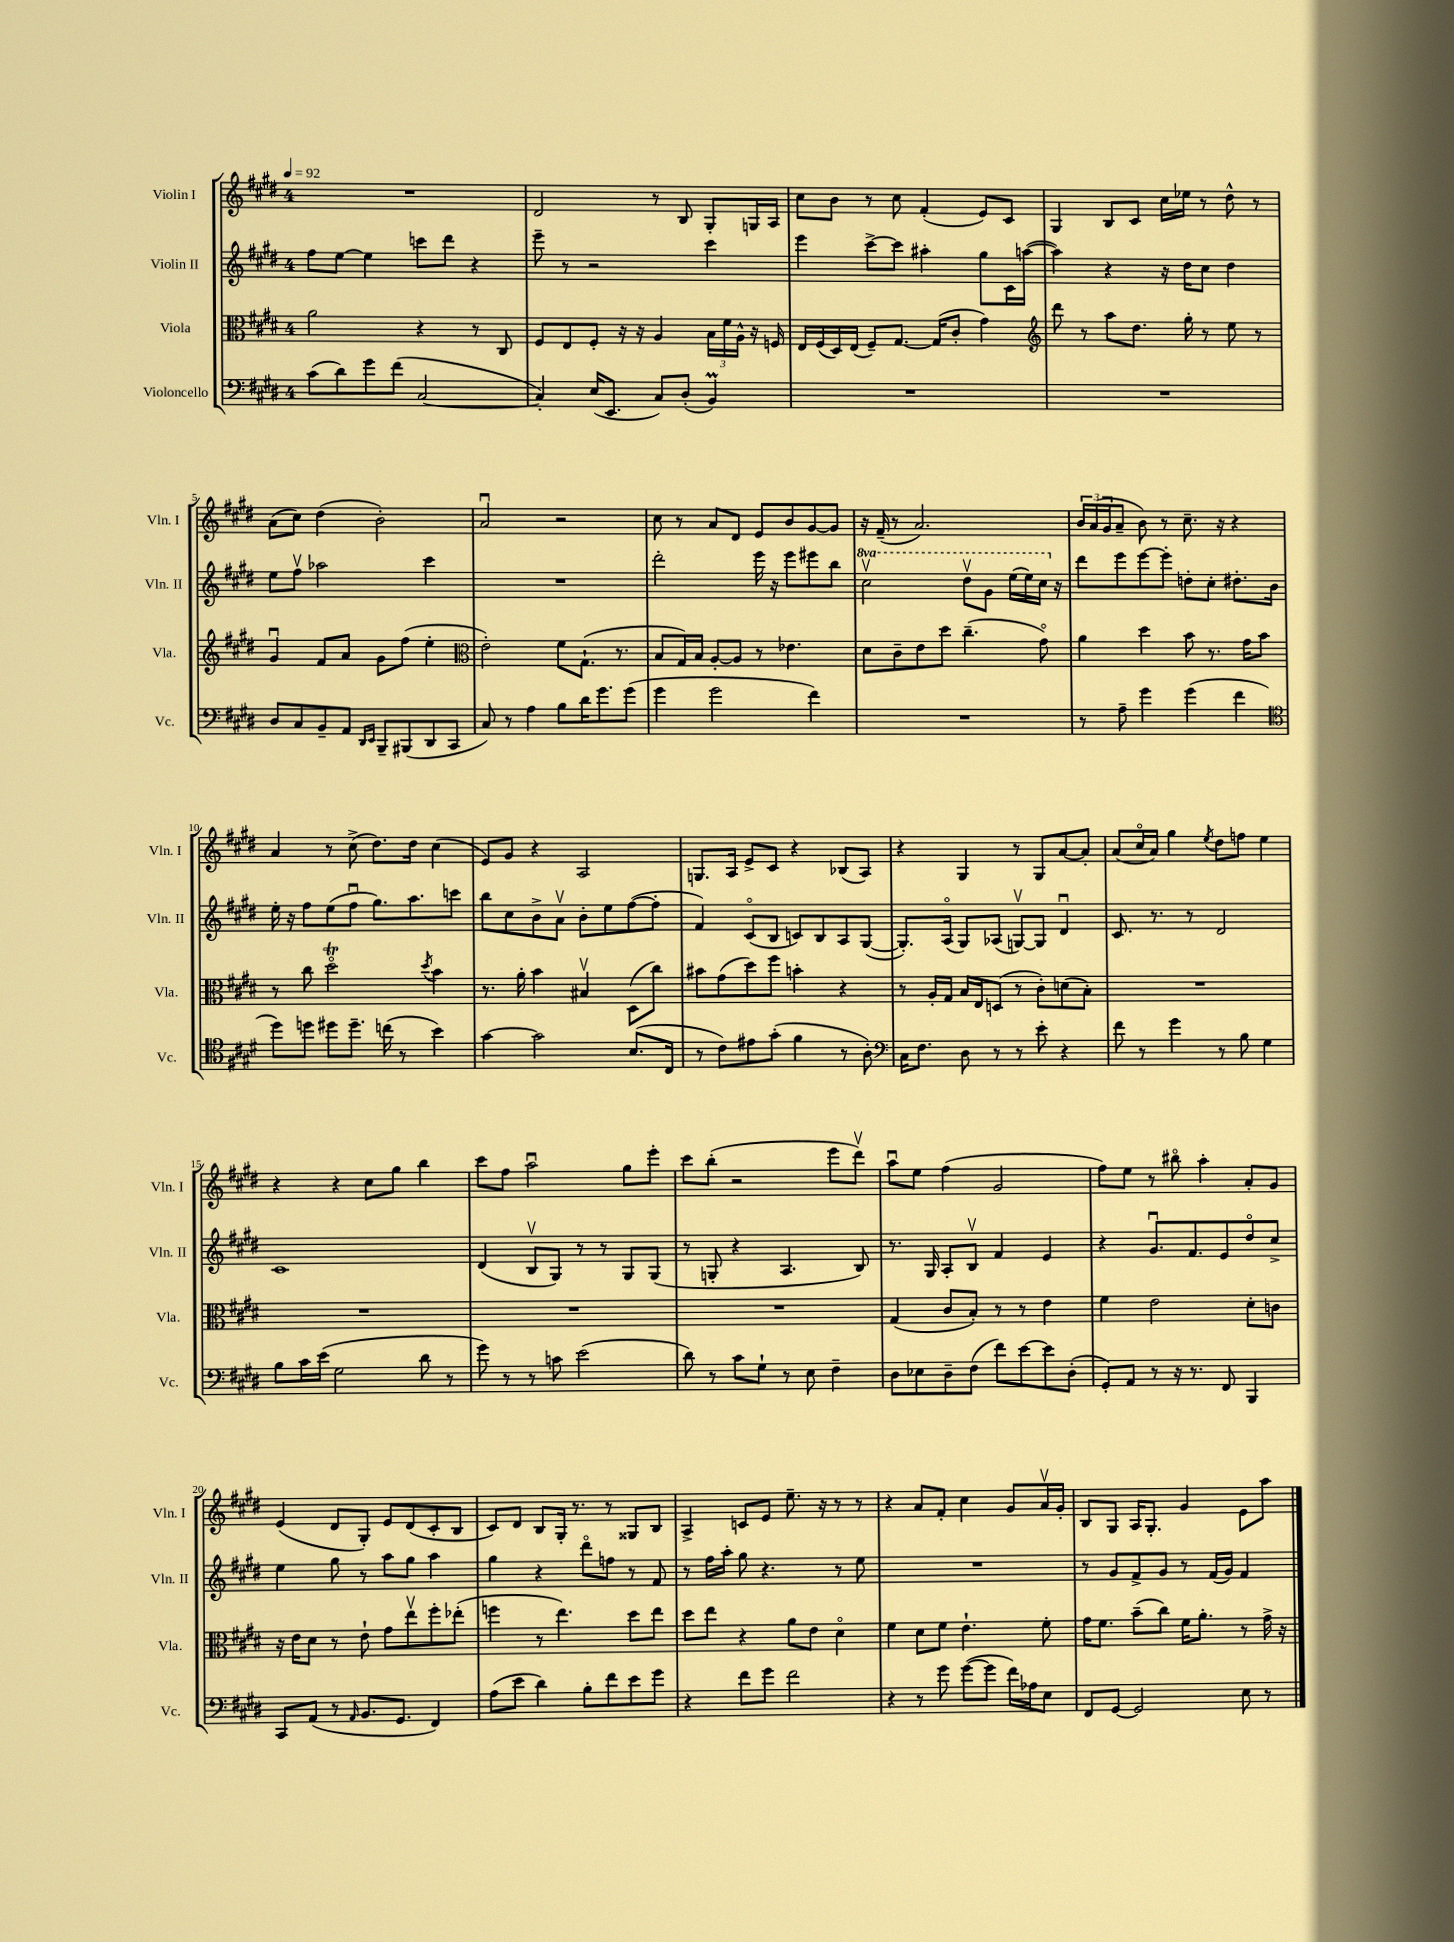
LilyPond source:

<<
\new StaffGroup <<
\new Staff = "s0" \with { instrumentName = "Violin I" shortInstrumentName = "Vln. I" } {
    \clef treble \key e \major \once \override Staff.TimeSignature.style = #'single-digit \time 4/4 \tempo 4 = 92
    R1 |
    dis'2 r8 b8 gis8-. g16 a16 |
    cis''8 b'8 r8 cis''8 fis'4-.( e'8) cis'8 |
    gis4 b8 cis'8 cis''16 ees''16 r8 dis''8-^ r8 |
    a'8( cis''8) dis''4( b'2-.) |
    a'2\downbow r2 |
    cis''8 r8 a'8 dis'8 e'8 b'8 gis'8~ gis'8 |
    r16 fis'16--( r8 a'2.) |
    \tuplet 3/2 { b'16 a'16( gis'16 } a'8-- b'8) r8 cis''8.-- r16 r4 |
    a'4 r8 cis''8->( dis''8.) dis''16 cis''4( |
    e'8) gis'8 r4 a2 |
    g8. a16 e'8-> cis'8 r4 bes8( a8) |
    r4 gis4 r8 gis8 a'8~ a'8-. |
    a'8( cis''16\flageolet a'16) gis''4 \acciaccatura { e''8 } dis''8 f''8 e''4 |
    r4 r4 cis''8 gis''8 b''4 |
    cis'''8 fis''8 a''2\downbow gis''8 e'''8-. |
    cis'''8 b''8-.( r2 e'''8 dis'''8\upbow) |
    a''8\downbow e''8 fis''4( gis'2 |
    fis''8) e''8 r8 bis''8\flageolet a''4-. a'8-. gis'8 |
    e'4( dis'8 gis8-.) e'8 dis'8( cis'8-. b8 |
    cis'8) dis'8 b8 gis16-. r8. r8 gisis8 b8 |
    a4-> c'8 e'8 e''8.-- r16 r8 r8 |
    r4 a'8 fis'8-. cis''4 gis'8 a'16\upbow gis'16-. |
    b8 gis8 a16 gis8.-. gis'4 e'8 a''8 \bar "|." |
}
\new Staff = "s1" \with { instrumentName = "Violin II" shortInstrumentName = "Vln. II" } {
    \clef treble \key e \major \once \override Staff.TimeSignature.style = #'single-digit \time 4/4 \set Staff.ottavationMarkups = #ottavation-simple-ordinals
    fis''8 e''8~ e''4 c'''8 dis'''8 r4 |
    e'''8-- r8 r2 cis'''4 |
    e'''4 cis'''8~-> cis'''8 ais''4-. gis''8 cis'16 a''16~( |
    a''4) r4 r16 dis''16 cis''8 dis''4 |
    e''8 fis''8\upbow aes''2 cis'''4 |
    R1 |
    dis'''2-. e'''16 r16 e'''8 eis'''8 b''8 |
    \ottava #1 cis'''2\upbow dis'''8\upbow gis''8 e'''16( e'''16) cis'''16 \ottava #0 r16 |
    dis'''8 e'''8 e'''8~ e'''8-. d''8-. cis''8-. dis''8.-. b'16 |
    e''16-. r16 fis''8 e''8( fis''8\downbow gis''8.) a''8. c'''8 |
    b''8 cis''8 b'8-> a'8\upbow b'8-. e''8 fis''8~( fis''8-. |
    fis'4) cis'8\flageolet( b8 c'8) b8 a8 gis8~( |
    gis8.-.) a16\flageolet( gis8) aes8( g8~\upbow) g8 dis'4\downbow |
    cis'8. r8. r8 dis'2 |
    cis'1 |
    dis'4( b8\upbow gis8) r8 r8 gis8 gis8( |
    r8 g8-. r4 a4. b8) |
    r8. gis16 a8-. b8\upbow fis'4 e'4 |
    r4 gis'8.\downbow fis'8. e'8 dis''8\flageolet cis''8-> |
    e''4 gis''8 r8 a''8 gis''8 a''4 |
    gis''4 r4 dis'''8\flageolet f''8 r8 fis'8 |
    r8 fis''16 a''16-. gis''8 r4. r8 e''8 |
    R1 |
    r8 gis'8 fis'8-> gis'8 r8 fis'16( gis'16) fis'4 \bar "|." |
}
\new Staff = "s2" \with { instrumentName = "Viola" shortInstrumentName = "Vla." } {
    \clef alto \key e \major \once \override Staff.TimeSignature.style = #'single-digit \time 4/4
    a'2 r4 r8 cis8 |
    fis8 e8 fis8-. r16 r16 a4 \tuplet 3/2 { b16 fis'16 a16-^ } r16 f16 |
    e16 fis16( dis16) e16( fis8--) gis8.~ gis16( cis'8-. gis'4) |
    \clef treble dis'''8 r8 a''8 dis''8. gis''16-. r8 e''8 r8 |
    gis'4\downbow fis'8 a'8 gis'8 fis''8( e''4-. |
    \clef alto e'2-.) fis'8 gis8.-!( r8. |
    b8 gis16) b16 a8~-. a8 r8 ees'4. |
    dis'8 cis'8-- e'8 dis''8 cis''4.--( gis'8\flageolet) |
    a'4 dis''4 b'8 r8. gis'16 b'8 |
    r8 cis''8 dis''2\flageolet\trill \acciaccatura { dis''8 } b'4 |
    r8. a'16-. b'4 bis4\upbow dis8( cis''8) |
    bis'8 gis'8( dis''8) fis''8 b'4-. r4 |
    r8 a16-. gis16 b16 e16 d8( r8 cis'8-.) d'8( b8-.) |
    R1 |
    R1 |
    R1 |
    R1 |
    gis4( cis'8 b8-.) r8 r8 e'4 |
    fis'4 e'2 dis'8-. c'8 |
    r16 e'16 dis'8 r8 e'8-! gis'8 e''8\upbow fis''8-. ees''8-.( |
    f''4 r8 e''4.) dis''8 e''8 |
    dis''8 e''8 r4 a'8 e'8 dis'4\flageolet |
    fis'4 dis'8 fis'8 e'4.-! fis'8-. |
    gis'16 fis'8. b'8--( cis''8) fis'16 a'8.-. r8 gis'16-> r16 \bar "|." |
}
\new Staff = "s3" \with { instrumentName = "Violoncello" shortInstrumentName = "Vc." } {
    \clef bass \key e \major \once \override Staff.TimeSignature.style = #'single-digit \time 4/4
    cis'8( dis'8) gis'8 fis'8( cis2~ |
    cis4-.) e16( e,8. cis8) dis8-.( b,4\prall) |
    R1 |
    R1 |
    dis8 cis8 b,8-- a,8 \grace { dis,16 e,16 } b,,8-- bis,,8( dis,8 cis,8 |
    cis8) r8 a4 b8 dis'16 gis'8. gis'8( |
    gis'4 gis'2 fis'4) |
    R1 |
    r8 a8-- gis'4 gis'4( fis'4 |
    \clef tenor dis''8) d''8 dis''8 dis''8.-- c''16( r8 b'4) |
    gis'4~ gis'2 b8.( cis16 |
    r8 cis'8) eis'8 gis'8-.( fis'4 r8 a8-.) |
    \clef bass cis16 fis8. dis8 r8 r8 e'8-. r4 |
    fis'8 r8 gis'4 r8 b8 gis4 |
    b8 cis'16 e'16( gis2 dis'8 r8 |
    gis'8) r8 r8 c'8 e'2( |
    dis'8) r8 cis'8 gis8-! r8 e8 fis4-- |
    dis8 ees8 dis8-- fis8( fis'8) e'8~ e'8 dis8-.( |
    gis,8-.) a,8 r8 r16 r8. fis,8 b,,4 |
    cis,8 a,8( r8 \grace { a,16 } b,8. gis,8. fis,4) |
    a8( e'8 dis'4) b8-. fis'8 e'8 gis'8 |
    r4 fis'8 gis'8 fis'2 |
    r4 r8 gis'8 gis'8~( gis'8 fis'16) aes16 e8 |
    fis,8 gis,8~ gis,2 e8 r8 \bar "|." |
}
>>
>>
